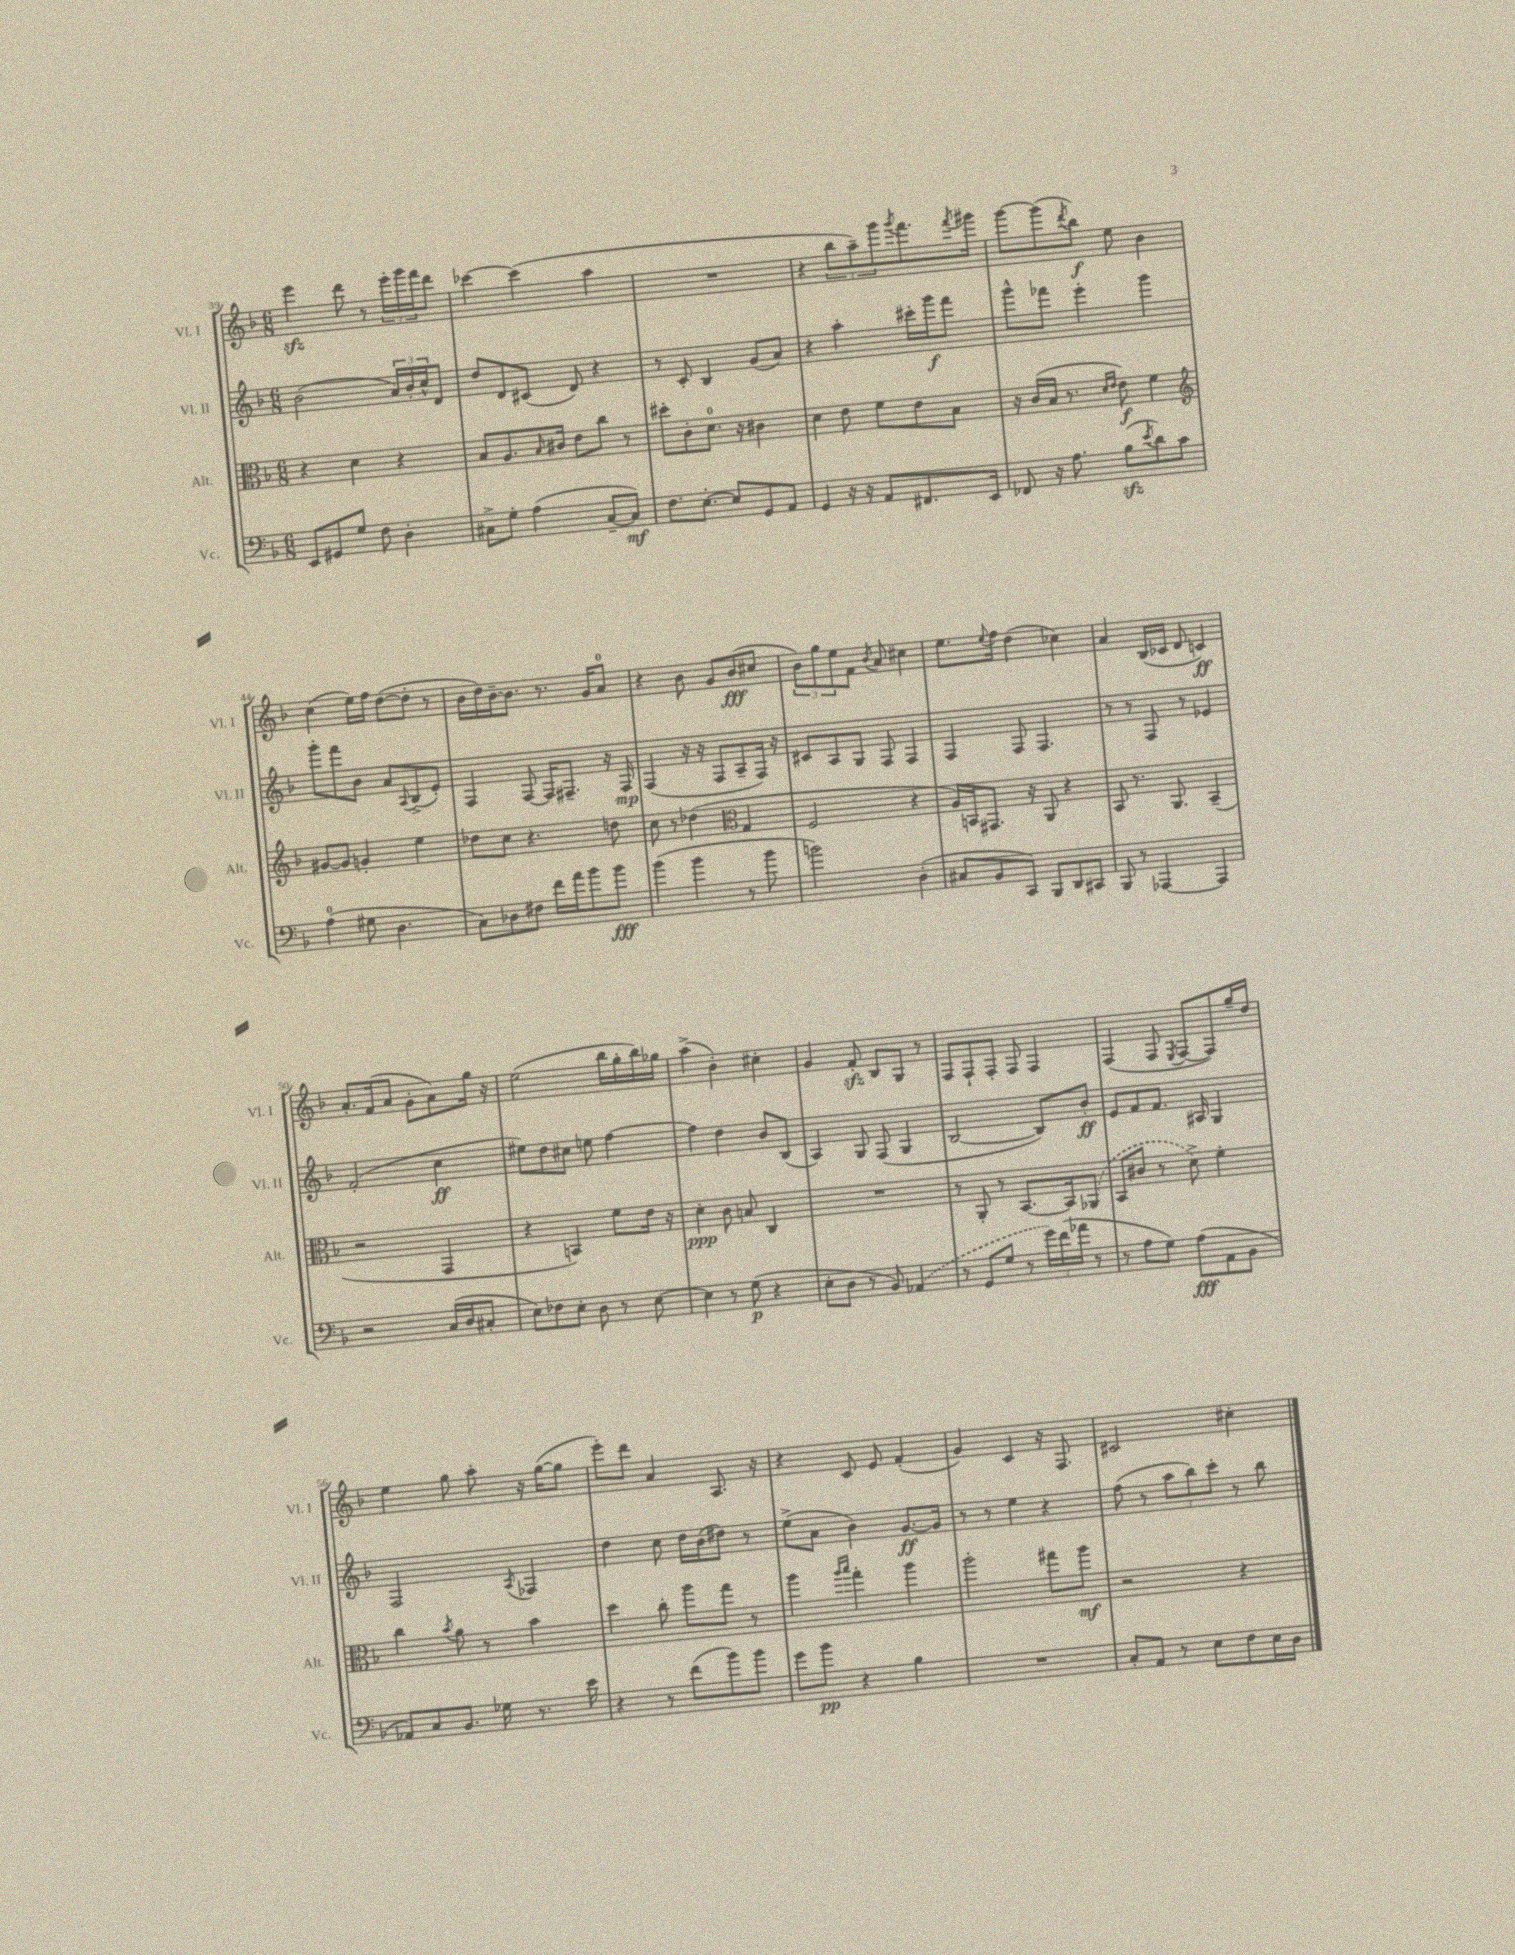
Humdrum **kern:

**kern	**kern	**kern	**kern
*staff4	*staff3	*staff2	*staff1
*clefF4	*clefC3	*clefG2	*clefG2
*k[b-]	*k[b-]	*k[b-]	*k[b-]
*M6/8	*M6/8	*M6/8	*M6/8
8EE/L	4r	(2b-\	4eee\
8GG#/	.	.	.
8G/J	4d\	.	8ddd\
8F\	.	.	8r
4D'\	4r	24a/LL)	24eee'\LL
.	.	24b-'/	24ggg\
.	.	24cc^^/J	24fff\J
.	.	8d/J	8ddd\J
=	=	=	=
8C#^\L	8B-/L	8dd/L	[4ccc-\
8G'\J	8.A/	8d/	.
(4A\	.	(8c#/J	(4ccc-\]
.	16qqB-/	.	.
.	16c#/Jk	.	.
.	8e\L	8d/)	.
[8C#~/L	8cc\J	4r	4aa\
8C#/]J)	8r	.	.
=	=	=	=
8.F\L	8dd#'\L	8r	2.r
.	8c'\	8c'/	.
[8.E'\J	.	.	.
.	8.d\J	4B-/	.
8E/]L	.	.	.
.	16r	.	.
8GG/	4c#\	(8g/L	.
8AA/J	.	8a/J)	.
=	=	=	=
4GG/	4d\	4r	4r
16r	8e\	4aa'\	12bb-\L
16r	.	.	.
.	.	.	12aa~\)
8AA/L	8f\L	.	.
.	.	.	12ggg\
.	.	.	8qggg/
8.FF#/	8e\	16ccc#'\LL	8.fff\
.	.	16ggg\J	.
.	8B-\J	8fff\J	.
.	.	.	8qfff/
16EE/Jk	.	.	16ggg#\Jk
=	=	=	=
8FF-/	16r	8ggg^^\L	[8ggg\L
.	(16c/LL	.	.
16r	16B-/JJ	8fff-\J	(8ggg\]
8.A\	8.r	.	.
.	.	.	8qddd/
.	.	4eee'\	8bb-\J)
.	16qqd/LL	.	.
.	16qqe/JJ	.	.
(8B-\L	8e\)	.	8ee\
8qe/	.	.	.
8d\)	4f\	4ggg\	4b-\
8c\J	.	.	.
=	=	=	=
*	*clefG2	*	*
(4A\	[8g#/L	8ggg'\L	(4cc\
.	8g#/]J	8fff\	.
8G#\	4g'/	8b-\J	16ee\LL)
.	.	.	16ff\JJ
4.D\	.	8a/L	([8dd\L
.	.	8qqA/	.
.	4ee\	(8B-^/	8dd'\]J
.	.	8e'/J)	8r
=	=	=	=
8C\L)	8dd-\L	4F/	16b-\LL
.	.	.	16dd\)
8D-\	8cc\J	.	[16b-~\J
.	.	.	8.b-\]J
8F#\J	4.r	[8F/	.
16f\LL	.	16F/]LK	8.r
16a\J	.	8.F#~/J	.
8b-\	.	.	.
.	.	.	16g/LK
8b-\J	8dd\	16r	8a/J
.	.	16F#/	.
=	=	=	=
(4b-\	8cc\	(4F/	4r
.	8r	.	.
4b-\	(4dd-\	16r	8b-\
.	.	16r	.
.	.	8F/L	8g/L
*	*clefC3	*	*
8r	4G/	8A~/	(8b-/
8b-\	.	16F/Jk)	8cc#/J
.	.	16r	.
=	=	=	=
2b\)	2F/	8c#/L	12b-\L)
.	.	.	12gg\
.	.	8A/	.
.	.	.	12ee\
.	.	8G/J	8f\J
.	.	.	8qb-/
.	.	8F/	8a/
(4D'\	4r	4F/	4cc#\
=	=	=	=
8C#/L	16A/LL)	4F/	8.ee\L
.	16BB/J	.	.
8BB-/	8.GG#/J	.	.
.	.	.	8qqee/
.	.	.	16ff\Jk
8CC/J)	.	8F/	(4dd\
.	16r	.	.
8BBB-/L	8AA/	4.F/	.
8DD/	4r	.	4cc-\)
8CC#/J	.	.	.
=	=	=	=
8BBB-/	8BB-/	8r	4a/
8r	8.r	8r	.
[4AAA-/	.	8F/	(16B-/LL
.	8.AA/	.	16c-/JJ
.	.	8r	8d/
4AAA-/]	(4BB-~/	4e-/	4c/)
=	=	=	=
2r	2r	(2f'/	8.a'/L
.	.	.	(16f/k
.	.	.	8a/J
.	.	.	8g'\L
(16C/LL	4GG/	4cc\	8a\)
16D/J	.	.	.
8C#'/J	.	.	16gg\Jk
.	.	.	16r
=	=	=	=
8E\L)	4r	8ee#\L)	(2ee\
8F-\	.	8dd\	.
8E'\J	4BB/)	8cc#\J	.
8D\	.	8ee\	.
8r	8f\L	[4ff\	16bb-\LL
.	.	.	16gg'\
[8E\	16e\Jk	.	16bb-\)
.	16r	.	16gg-\JJ
=	=	=	=
4E\]	4d'\	4ff\]	(4aa^\
8r	8c\	4dd\	4b-'\)
(8G\	8B/	.	.
4r	4C/	8b-/L	4cc#'\
.	.	(8B-/J	.
=	=	=	=
8E'\L	2.r	4A/)	4g/
8D\J	.	.	.
8r	.	8G/	8f'/
8BB-/)	.	(8F/	8B-/L
(4AA-/	.	4G/	8G/J
.	.	.	8r
=	=	=	=
8r	8r	[2B-/	8F/L
8GG/L	8AA'/	.	8F`/
8G/J	8r	.	8F'/J
8r	[8.BB-/L	.	8F/
24g\LL)	.	8B-/]L)	4F/
(24f\	.	.	.
.	16BB-/]k	.	.
24a-\JJ	.	.	.
8r	(8AA-/J	8b-'/J	.
=	=	=	=
8r	8BB-/L	8e/L	(4F/
8A\L	8c#/J	8f/	.
8G\J)	8r	8.f/J	8F/
.	.	.	8qE/
(8A\L	8d^\)	.	[8F/L
.	.	16A#/	.
8AA\	4f'\	4G/	8F/])
8BB-\J	.	.	16gg~/L
.	.	.	16dd/JJ
=	=	=	=
8AA-/L)	4cc\	2F/	4ee\
8C/	.	.	.
.	8qb-/	.	.
8.BB-/J	8a\	.	8gg\
.	8r	.	8aa'\
16G-\	.	.	.
.	.	8qA/	.
8.r	4b-\	4F-/	16r
.	.	.	([16gg\LK
.	.	.	8gg\]J
16e\	.	.	.
=	=	=	=
4r	4dd\	4dd\	8eee'\L)
.	.	.	8ddd\J
8r	8cc'\	8cc\	4a/
(8f\L	8aa\L	16dd\LL	.
.	.	(16b-\J	.
8b-\)	8gg\J	8dd#\J)	8.A/
8b-\J	8r	8r	.
.	.	.	16r
=	=	=	=
8g\L	4aa\	(8ee^\L	4r
8b-\J	.	8a\J	.
.	16qqaa/LL	.	.
.	16qqbb-/JJ	.	.
4r	4gg'\	4b-\)	8c/
.	.	.	8e/
4B-\	4aa\	[8.g/L	(4f'/
.	.	16g/]Jk	.
=	=	=	=
2.r	2aa'\	8r	4g/)
.	.	8r	.
.	.	4ee\	4c/
.	8gg#\L	4r	16r
.	.	.	8.F/
.	8aa\J	.	.
=	=	=	=
8C'/L	2r	(8ff\	2c#/
8AA/J	.	8r	.
8r	.	12aa\L	.
.	.	12bb-\)	.
8E\L	.	.	.
.	.	12ccc'\J	.
8F\	4r	8r	4cc#'\
16E\L	.	8bb-\	.
16D\JJ	.	.	.
==	==	==	==
*-	*-	*-	*-
